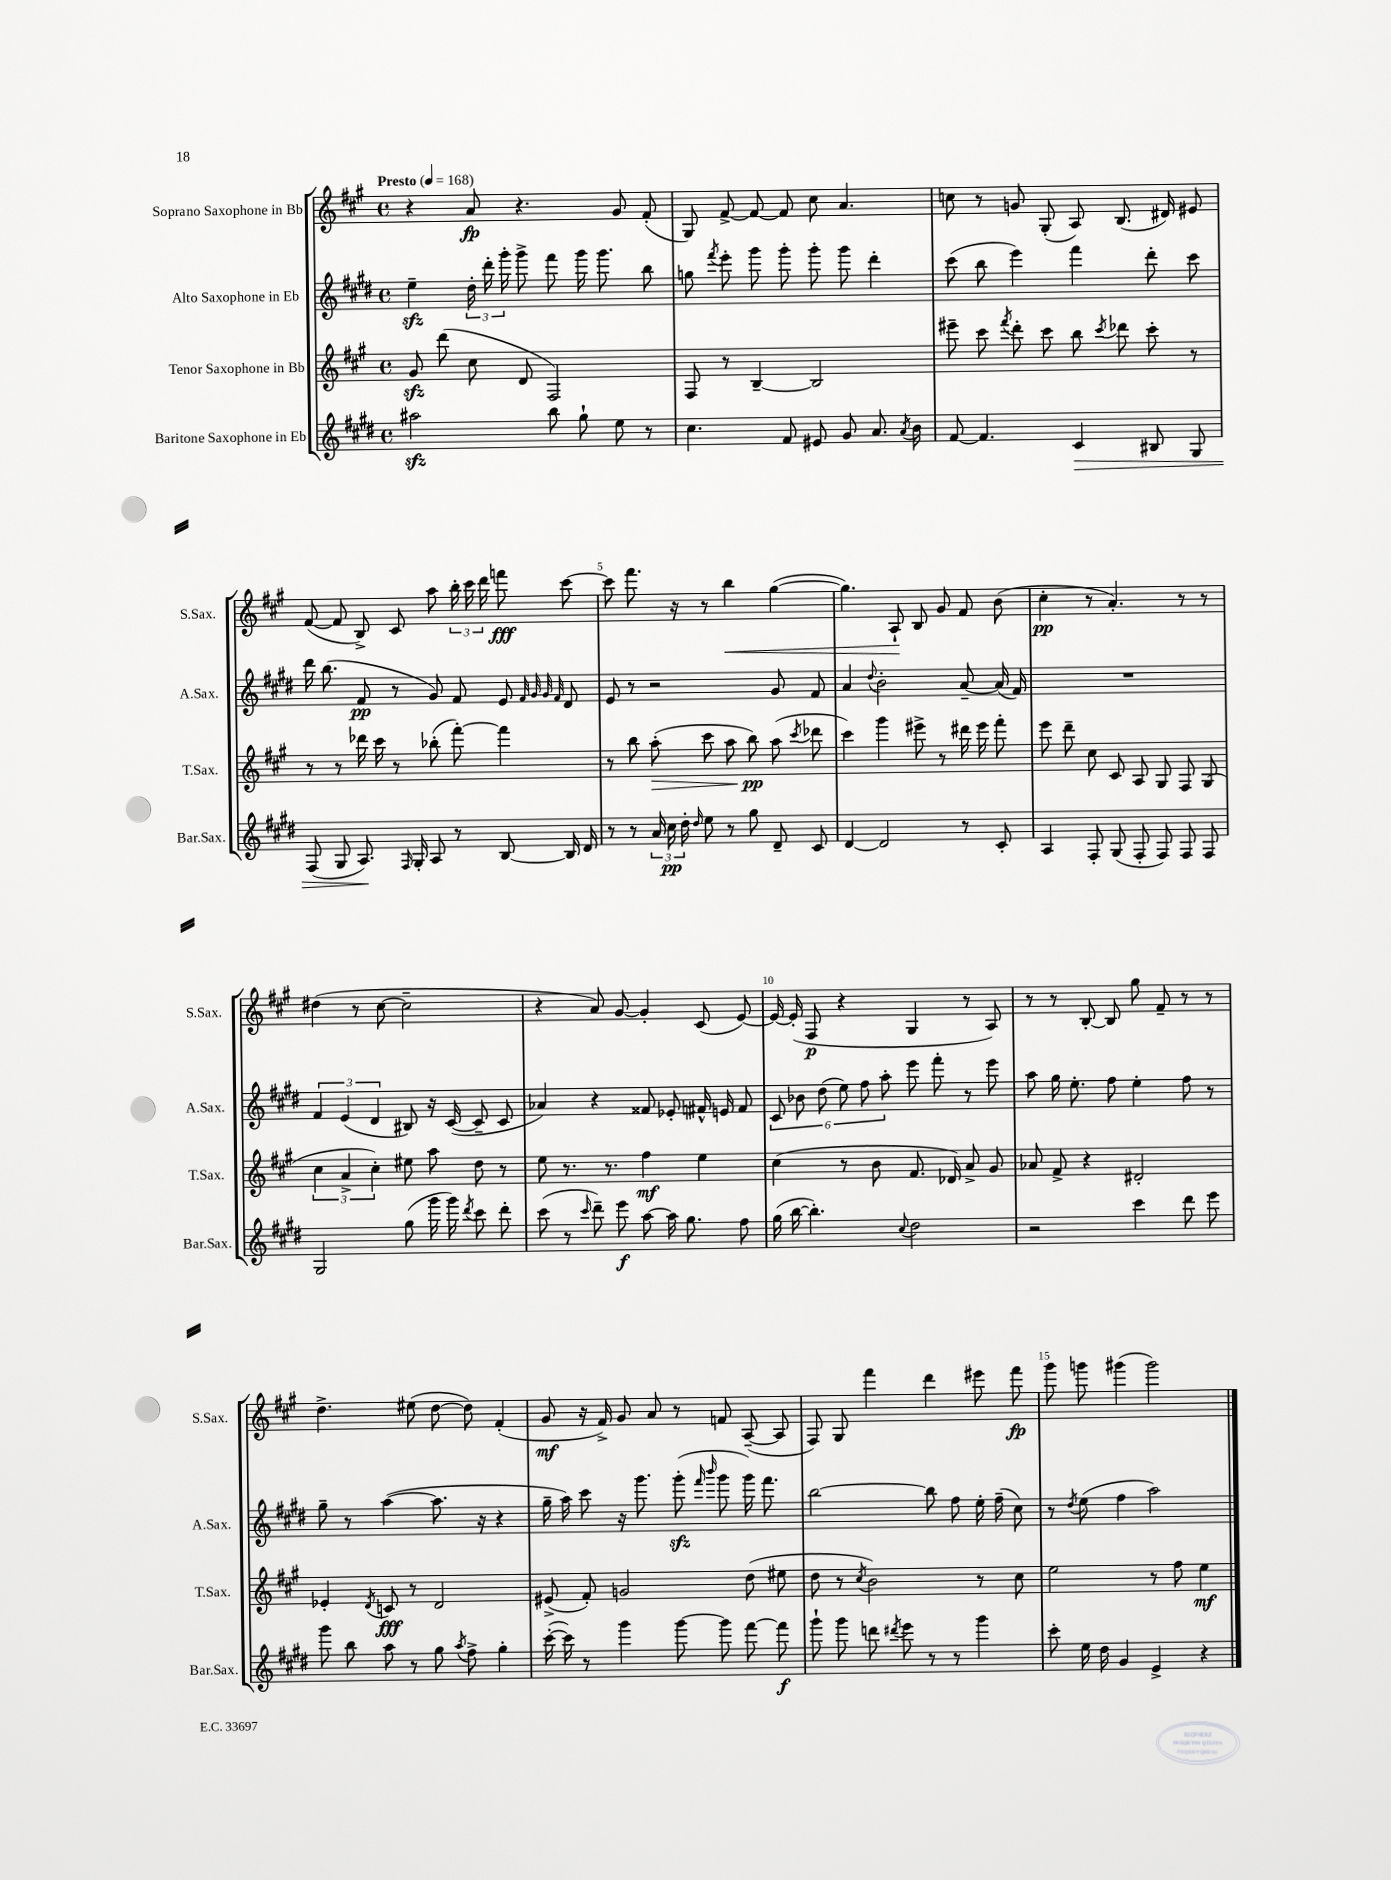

**kern	**dynam	**kern	**dynam	**kern	**dynam	**kern	**dynam
*part4	*part4	*part3	*part3	*part2	*part2	*part1	*part1
*staff4	*staff4	*staff3	*staff3	*staff2	*staff2	*staff1	*staff1
*I"Baritone Saxophone in Eb	*	*I"Tenor Saxophone in Bb	*	*I"Alto Saxophone in Eb	*	*I"Soprano Saxophone in Bb	*
*I'Bar.Sax.	*	*I'T.Sax.	*	*I'A.Sax.	*	*I'S.Sax.	*
*clefG2	*	*clefG2	*	*clefG2	*	*clefG2	*
*k[f#c#g#d#]	*	*k[f#c#g#]	*	*k[f#c#g#d#]	*	*k[f#c#g#]	*
*M4/4	*	*M4/4	*	*M4/4	*	*M4/4	*
*met(c)	*	*met(c)	*	*met(c)	*	*met(c)	*
*MM168	*	*MM168	*	*MM168	*	*MM168	*
=1	=1	=1	=1	=1	=1	=1	=1
!	!	!	!	!	!	!LO:TX:a:B:t=Presto	!
2aa#Xzz\	.	8g#zz/	.	4eezz~\	.	4r	.
.	.	(8ddd\	.	.	.	.	.
.	.	8cc#\	.	24dd#'\	.	8a/	fp
.	.	.	.	24ddd#'\	.	.	.
.	.	.	.	24ggg#'\	.	.	.
.	.	8d/	.	8ggg#^\	.	4.r	.
8bb\	.	2F#/)	.	8fff#\	.	.	.
8gg#`\	.	.	.	16ggg#\	.	.	.
.	.	.	.	8.ggg#\	.	.	.
8ee\	.	.	.	.	.	8g#/	.
8r	.	.	.	8bb\	.	(8f#'/	.
=2	=2	=2	=2	=2	=2	=2	=2
4.cc#\	.	8F#/	.	8ggn\	.	8G#/)	.
.	.	.	.	8qfff#/	.	.	.
.	.	8r	.	8eee'\	.	[8f#^/	.
.	.	[4B~/	.	8ggg#\	.	8f#/_	.
8f#/	.	.	.	8ggg#'\	.	8f#/]	.
8e#X/	.	2B/]	.	8ggg#'\	.	8cc#\	.
8g#/	.	.	.	8ggg#\	.	4.a/	.
8.a/	.	.	.	4ddd#'\	.	.	.
8qa/	.	.	.	.	.	.	.
16b\	.	.	.	.	.	.	.
=3	=3	=3	=3	=3	=3	=3	=3
[8f#/	.	8eee#X~\	.	(8ccc#\	.	8ccn\	.
4.f#/]	.	8ccc#\	.	8bb\	.	8r	.
.	.	8qfff#/	.	.	.	.	.
.	.	8ddd'\	.	4eee\)	.	8gn/	.
.	.	8ccc#\	.	.	.	(8G#'/	.
!	!LO:HP:b	!	!	!	!	!	!
4c#/	>	8bb\	.	4fff#\	.	8A/)	.
.	.	8qccc#/	.	.	.	.	.
.	.	8ddd-X\	.	.	.	(8.B/	.
8B#X/	.	8ccc#'\	.	8ddd#'\	.	.	.
.	.	.	.	.	.	16d#X/)	.
8G#/	.	8r	.	8ccc#\	.	8e#X/	.
!!LO:LB:g=z
=4	=4	=4	=4	=4	=4	=4	=4
(8F#/	.	8r	.	16ddd#\	.	([8f#/	.
.	.	.	.	(8.bb\	.	.	.
8G#/	.	8r	.	.	.	8f#/]	.
8.A/)	.	16ddd-X\	.	8f#/	pp	8B^/)	.
.	.	16ccc#\	.	.	.	.	.
.	.	8r	.	8r	.	8c#/	.
16qqF#/	.	.	.	.	.	.	.
16G#'/	]	.	.	.	.	.	.
8A/	.	(8bb-X'\	.	8g#/)	.	8aa\	.
8r	.	[8fff#'\)	.	8f#/	.	24bb'\	.
.	.	.	.	.	.	24ccc#\	.
.	.	.	.	.	.	24ddd\	.
[8B/	.	4fff#\]	.	8e/	.	8fffn\	fff
.	.	.	.	32qqf#/	.	.	.
.	.	.	.	32qqg#/	.	.	.
.	.	.	.	32qqg#/	.	.	.
.	.	.	.	32qqf#/	.	.	.
16B/]	.	.	.	8d#/	.	[8ccc#\	.
16d#/	.	.	.	.	.	.	.
=5	=5	=5	=5	=5	=5	=5	=5
8r	.	8r	.	8e/	.	8ccc#\]	.
8r	.	8bb\	.	8r	.	8.fff#\	.
!	!	!	!LO:HP:b	!	!	!	!
24a/	.	(8aa'\	>	2r	.	.	.
24cc#\	pp	.	.	.	.	.	.
.	.	.	.	.	.	16r	.
24dd#'\	.	.	.	.	.	.	.
16qqdd#/	.	.	.	.	.	.	.
8ee\	.	8ccc#\	.	.	.	8r	.
!	!	!	!	!	!	!	!LO:HP:b
8r	.	8aa\	.	.	.	4bb\	<
8gg#\	.	8bb\)	pp	.	.	.	.
8d#~/	.	(8aa\	]	8g#/	.	([4gg#\	.
.	.	8qccc#/	.	.	.	.	.
8c#/	.	8ddd-X\	.	8f#/	.	.	.
=6	=6	=6	=6	=6	=6	=6	=6
[4d#/	.	4ccc#\)	.	4a/	.	4.gg#\])	.
.	.	.	.	8qqdd#/	.	.	.
2d#/]	.	4ggg#\	.	2b'\	.	.	.
.	.	.	.	.	.	8A`/	.
.	.	8eee#X^\	.	.	.	8B/	[
.	.	8r	.	.	.	8g#/	.
8r	.	16ddd#X\	.	[8a~/	.	8f#/	.
.	.	16eee#\	.	.	.	.	.
8c#'/	.	8fff#'\	.	(16a/]	.	(8b\	.
.	.	.	.	16f#/)	.	.	.
=7	=7	=7	=7	=7	=7	=7	=7
4A/	.	8eee\	.	1r	.	4cc#'\	pp
.	.	8ddd~\	.	.	.	.	.
8F#'/	.	8cc#\	.	.	.	8r	.
(8G#/	.	8c#/	.	.	.	4.a'/)	.
8F#'/	.	8A/	.	.	.	.	.
8F#/)	.	8G#/	.	.	.	.	.
8F#/	.	8F#/	.	.	.	8r	.
8F#/	.	(8G#/	.	.	.	8r	.
!!LO:LB:g=z
=8	=8	=8	=8	=8	=8	=8	=8
2G#/	.	6cc#\	.	6f#/	.	(4dd#X\	.
.	.	6a^/	.	(6e/	.	.	.
.	.	.	.	.	.	8r	.
.	.	6cc#'\)	.	6d#/	.	.	.
.	.	.	.	.	.	[8cc#\	.
(8gg#\	.	8ee#X\	.	8B#X/)	.	2cc#~\]	.
16ggg#\	.	8aa\	.	16r	.	.	.
16ggg#\)	.	.	.	([16c#/	.	.	.
8qddd#/	.	.	.	.	.	.	.
8ccc#\	.	8dd\	.	8c#~/]	.	.	.
8ddd#'\	.	8r	.	8c#/	.	.	.
=9	=9	=9	=9	=9	=9	=9	=9
(8ccc#\	.	8ee\	.	4a-X/)	.	4r	.
8r	.	8.r	.	.	.	.	.
16qqccc#/	.	.	.	.	.	.	.
8ddd#~\)	.	.	.	4r	.	8a/)	.
.	.	8.r	.	.	.	.	.
8eee\	f	.	.	.	.	[8g#/	.
[8aa\	.	4ff#\	mf	8f##X/	.	4g#'/]	.
16aa\]	.	.	.	8e-X'/	.	.	.
8.gg#\	.	.	.	.	.	.	.
.	.	4ee\	.	16f#X^^/	.	(8c#/	.
.	.	.	.	16en/	.	.	.
8ff#\	.	.	.	8f#/	.	[8e/)	.
=10	=10	=10	=10	=10	=10	=10	=10
(16gg#\	.	(4cc#\	.	12c#/	.	16e/_	.
[16bb\	.	.	.	.	.	(16e'/]	.
.	.	.	.	12b-X\	.	.	.
4.bb'\])	.	.	.	.	.	8F#/	p
.	.	.	.	(12dd#\	.	.	.
.	.	8r	.	12ee\)	.	4r	.
.	.	.	.	12ff#\	.	.	.
.	.	8b\	.	.	.	.	.
.	.	.	.	12aa'\	.	.	.
8qqcc#/	.	.	.	.	.	.	.
2dd#\	.	8.f#/	.	8eee\	.	4G#/	.
.	.	.	.	8fff#'\	.	.	.
.	.	16d-X/)	.	.	.	.	.
.	.	8a^/	.	8r	.	8r	.
.	.	8g#/	.	8eee\	.	8A/)	.
=11	=11	=11	=11	=11	=11	=11	=11
2r	.	8a-X/	.	8aa\	.	8r	.
.	.	8f#^/	.	16gg#\	.	8r	.
.	.	.	.	8.ee'\	.	.	.
.	.	4r	.	.	.	[8B'/	.
.	.	.	.	8ff#\	.	8B/]	.
4ccc#\	.	2d#X'/	.	4ee'\	.	8gg#\	.
.	.	.	.	.	.	8f#~/	.
8ddd#\	.	.	.	8ff#\	.	8r	.
8eee\	.	.	.	8r	.	8r	.
!!LO:LB:g=z
=12	=12	=12	=12	=12	=12	=12	=12
8ggg#\	.	4e-X'/	.	8gg#~\	.	4.dd^\	.
8bb\	.	.	.	8r	.	.	.
.	.	8qd/	.	.	.	.	.
8aa\	.	8cn/	fff	([4aa\	.	.	.
8r	.	8r	.	.	.	(8ee#X\	.
8gg#\	.	2d/	.	8.aa\]	.	[8dd\	.
8qaa/	.	.	.	.	.	.	.
8ff#^\	.	.	.	.	.	8dd\])	.
.	.	.	.	16r	.	.	.
4gg#'\	.	.	.	4r	.	(4f#'/	.
=13	=13	=13	=13	=13	=13	=13	=13
([16ccc#'\	.	(8e#X^/	.	16gg#~\	.	8g#/	mf
16ccc#\])	.	.	.	16aa\)	.	.	.
8r	.	8f#'/)	.	8ccc#\	.	16r	.
.	.	.	.	.	.	16f#^/)	.
4ggg#\	.	2gn/	.	16r	.	8g#/	.
.	.	.	.	8.ggg#\	.	.	.
.	.	.	.	.	.	8a/	.
[8ggg#\	.	.	.	(8ggg#zz'\	.	8r	.
.	.	.	.	16qqfff#/	.	.	.
.	.	.	.	16qqbbb/	.	.	.
8ggg#\]	.	.	.	8ggg#\	.	8fn/	.
[8fff#\	.	(8dd\	.	16ggg#\)	.	([8A~/	.
.	.	.	.	8.fff#\	.	.	.
8fff#\]	f	8ee#X\	.	.	.	8A/]	.
=14	=14	=14	=14	=14	=14	=14	=14
8ggg#`\	.	8dd\	.	[2bb\	.	8F#/)	.
8ggg#\	.	8r	.	.	.	8G#/	.
.	.	8qcc#/	.	.	.	.	.
8dddn\	.	2b\)	.	.	.	4fff#\	.
8qddd#X/	.	.	.	.	.	.	.
8eee\	.	.	.	.	.	.	.
8r	.	.	.	8bb\]	.	4ddd\	.
8r	.	.	.	8ff#\	.	.	.
4ggg#\	.	8r	.	16ee'\	.	8eee#X\	.
.	.	.	.	(16ff#~\	.	.	.
.	.	8cc#\	.	8cc#\)	.	8fff#\	fp
=15	=15	=15	=15	=15	=15	=15	=15
8ccc#'\	.	2ee\	.	8r	.	8ggg#\	.
.	.	.	.	8qdd#/	.	.	.
16ee\	.	.	.	(8ee\	.	8gggn\	.
16dd#\	.	.	.	.	.	.	.
4g#/	.	.	.	4ff#\	.	(4ggg#X\	.
4e^/	.	8r	.	2aa\)	.	2ggg#\)	.
.	.	8ff#\	.	.	.	.	.
4r	.	4ee\	mf	.	.	.	.
==	==	==	==	==	==	==	==
*-	*-	*-	*-	*-	*-	*-	*-
